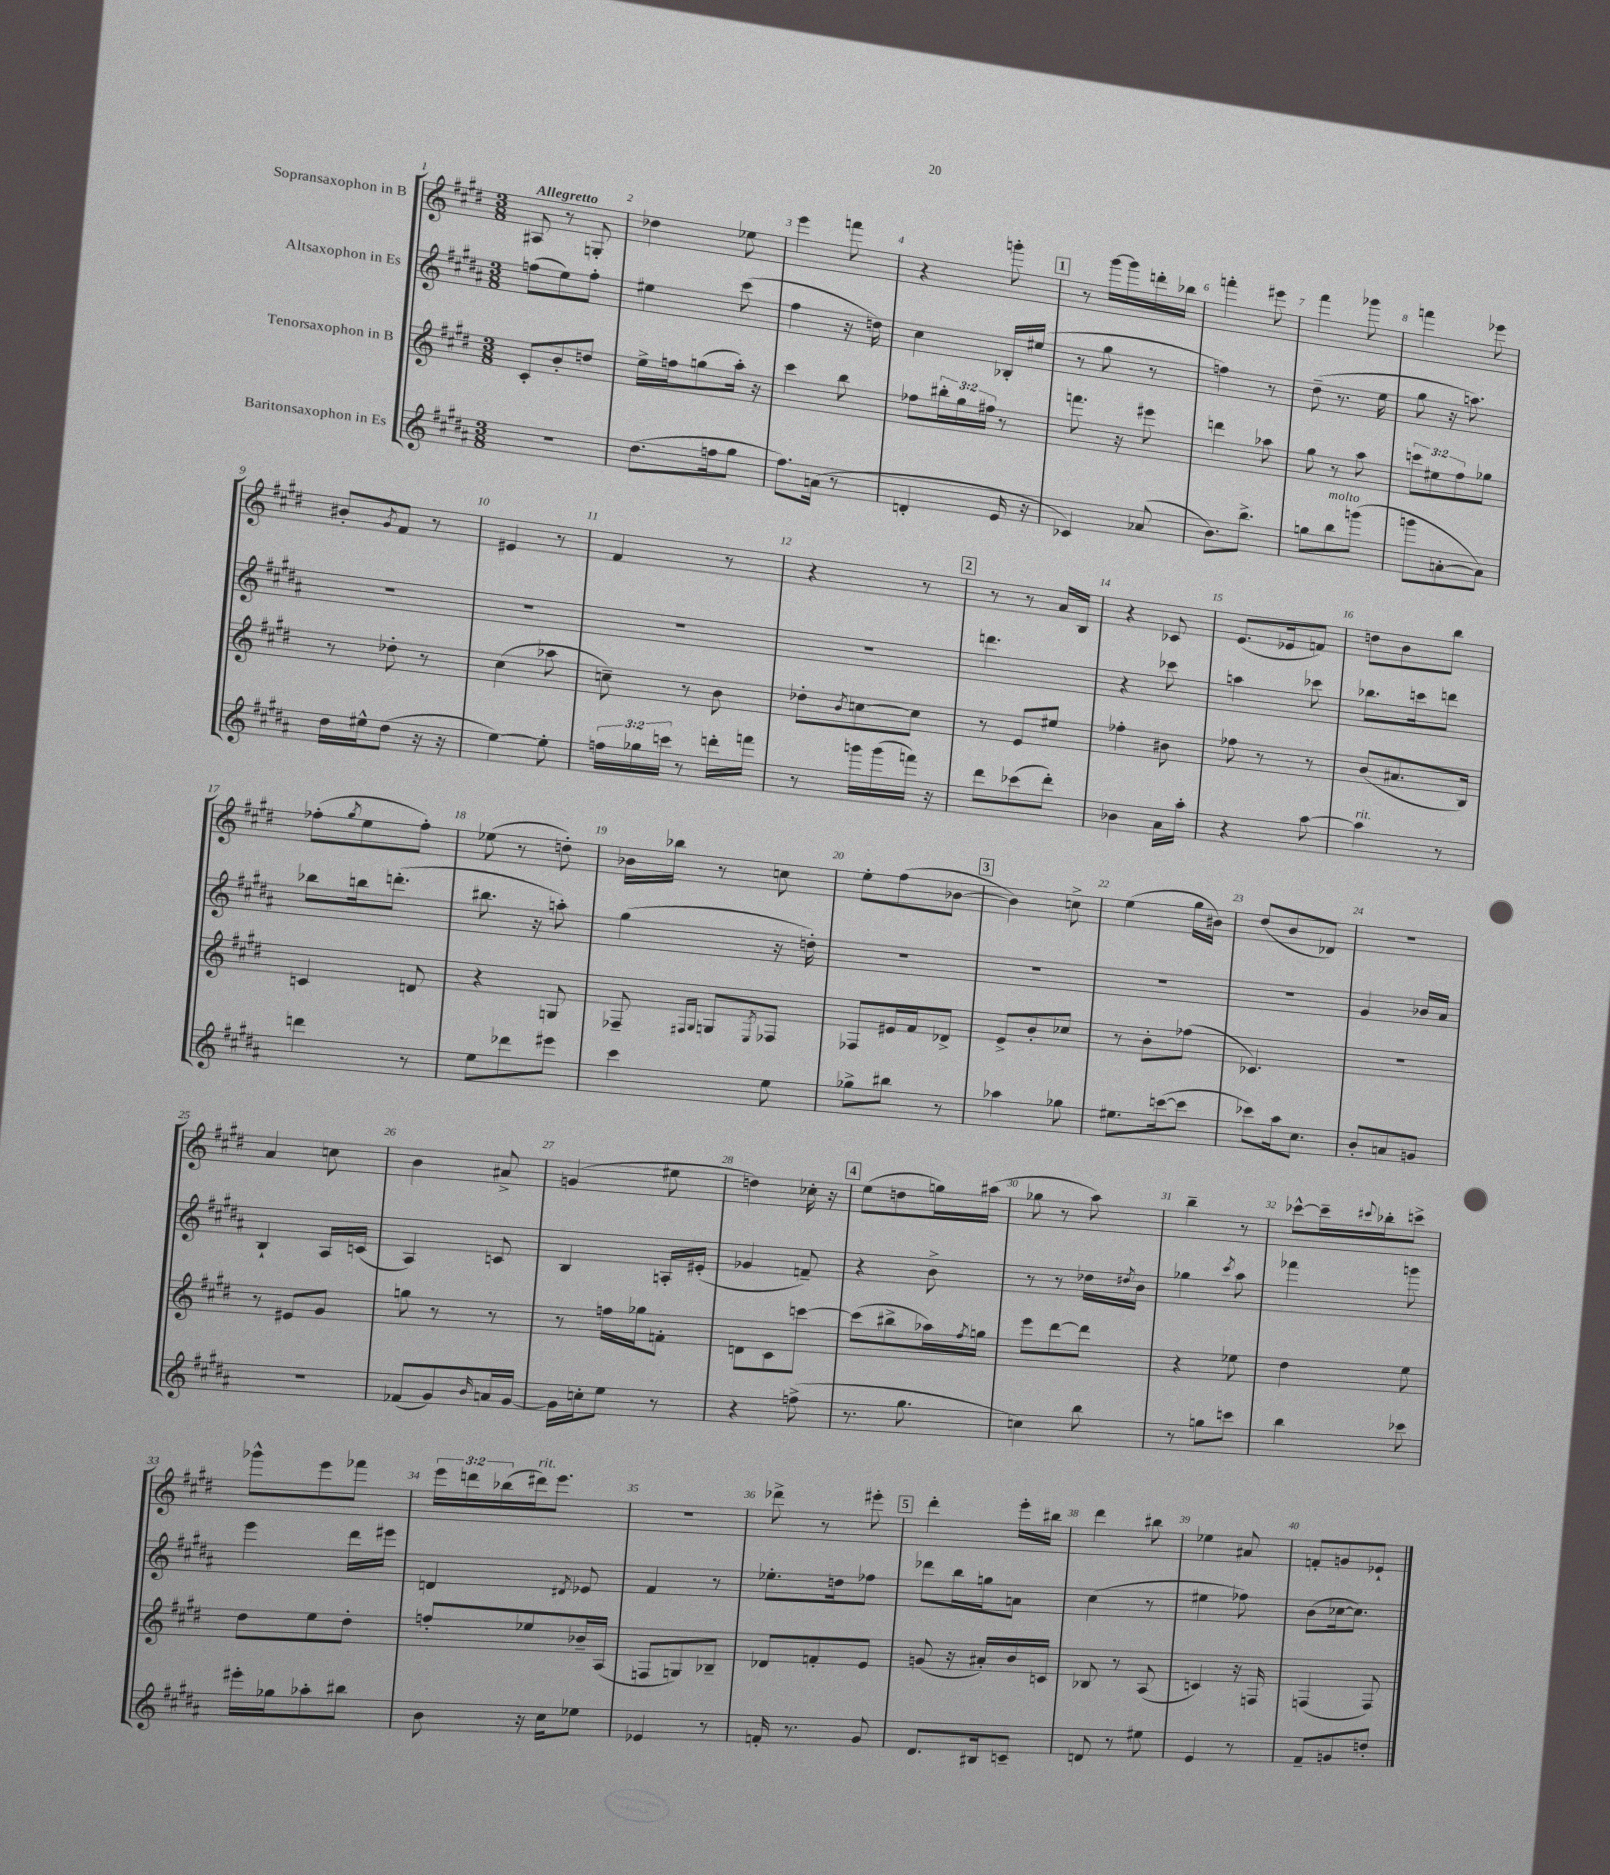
<<
\new StaffGroup <<
\new Staff = "s0" \with { instrumentName = "Sopransaxophon in B" } {
    \clef treble \key e \major \numericTimeSignature \time 3/8 \override Staff.TupletNumber.text = #tuplet-number::calc-fraction-text \tempo "Allegretto"
    ais8 r8 g8-. |
    des''4 ees''8 |
    e'''4 f'''8 |
    r4 g'''8-. |
    \mark \markup { \box "1" } r8 gis'''16~ gis'''16 d'''16-. bes''16 |
    f'''4-. eis'''8 |
    fis'''4 ges'''8 |
    f'''4 ees'''8 |
    bis'8-. \acciaccatura { gis'8 } fis'8 r8 |
    eis'4 r8 |
    fis'4 r8 |
    r4 r8 |
    \mark \markup { \box "2" } r8 r8 a'16 b16 |
    r4 ces'8 |
    e'8.( ees'16 f'8) |
    d''8 b'8 b''8 |
    fes''8-.( \acciaccatura { gis''8 } e''8 fes''8-.) |
    ees''8( r8 d''8-.) |
    bes'16 bes''16 r8 c''8 |
    e''8-. fis''8( bes'8~ |
    \mark \markup { \box "3" } bes'4) c''8-> |
    e''4( gis''16 bis'16) |
    dis''8( b'8 des'8) |
    R4. |
    a'4 c''8 |
    b'4 ais'8-> |
    g'4( eis''8 |
    d''4) ces''16-. r16 |
    \mark \markup { \box "4" } e''8( d''8 g''16) ais''16( |
    ges''8 r8 a''8) |
    b''4-- r8 |
    ces'''8~-^ ces'''16-- \appoggiatura { cis'''8 } bes''16-. c'''8-> |
    ges'''8-^ e'''8 fes'''8 |
    \tuplet 3/2 { e'''16 d'''16 bes''16( } dis'''16^\markup { \italic "rit." }) e'''8. |
    R4. |
    des'''8-> r8 eis'''8-. |
    \mark \markup { \box "5" } dis'''4-. e'''16-. bis''16 |
    dis'''4 bis''8 |
    ees''4 ais'8 |
    f'8-. g'8 ees'8-! \bar "|." |
}
\new Staff = "s1" \with { instrumentName = "Altsaxophon in Es" } {
    \clef treble \key b \major \numericTimeSignature \time 3/8
    f''8( e''8) f''8-. |
    eis''4 cis'''8( |
    fis''4 r16 d''16) |
    cis''4 bes16-. eis''16( |
    \mark \markup { \box "1" } r8 gis''8 r8 |
    f''4) r8 |
    dis''8--( r8. e''16 |
    gis''8 r16 a''8.) |
    R4. |
    R4. |
    R4. |
    R4. |
    \mark \markup { \box "2" } d'''4. |
    r4 ces'''8 |
    a''4 ces'''8 |
    bes''8. c'''16 d'''8 |
    bes''8 b''16 d'''8.-.( |
    bis''8. r16 a''8-.) |
    gis''4( r16 d''16-.) |
    R4. |
    \mark \markup { \box "3" } R4. |
    R4. |
    R4. |
    gis'4 bes'16 ais'16 |
    b4-! ais16 c'16( |
    ais4) c'8 |
    b4 a16-. eis'16-.( |
    ges'4 f'8--) |
    \mark \markup { \box "4" } r4 b'8-> |
    r8 r8 des''16 \acciaccatura { dis''8 } b'16 |
    ges''4 \acciaccatura { cis'''8 } ais''8 |
    fes'''4 g'''8 |
    e'''4 dis'''16 eis'''16 |
    d'4 \acciaccatura { dis'8 } ees'8 |
    fis'4 r8 |
    ees''8.-. d''16 fes''8 |
    \mark \markup { \box "5" } des'''8 b''16 g''16 a'8 |
    cis''4( r8 |
    eis''4 fes''8) |
    b'8( ces''16~ ces''8.) \bar "|." |
}
\new Staff = "s2" \with { instrumentName = "Tenorsaxophon in B" } {
    \clef treble \key e \major \numericTimeSignature \time 3/8 \override Staff.TupletNumber.text = #tuplet-number::calc-fraction-text
    cis'8-. b'8-. d''8 |
    e''16-> f''16 g''8( a''16-.) r16 |
    cis'''4 b''8 |
    fes''8 \tuplet 3/2 { bis''16-. gis''16 fis''16 } r8 |
    \mark \markup { \box "1" } f'''8. r16 eis'''8 |
    d'''4 aes''8 |
    gis''8 r8 a''8 |
    \tuplet 3/2 { c'''8 eis''8 fis''8 } ges''8 |
    r8 des''8-. r8 |
    cis''4( aes''8 |
    c''8--) r8 b'8 |
    des''8-. \acciaccatura { b'8 } c''8~ c''8 |
    \mark \markup { \box "2" } r8 e'8 eis''8 |
    fes''4-. bis'8 |
    fes''8 r8 r8 |
    b'8( ais'8. b16) |
    c'4 d'8 |
    r4 g8 |
    fes8-- \grace { fis16 gis16 } g8 \acciaccatura { e8 } fes8 |
    fes8 eis'16 fis'16 des'8-> |
    \mark \markup { \box "3" } e'8-> b'8-. ces''8 |
    r8 b'8-. fes''8( |
    ces'4.) |
    R4. |
    r8 eis'8 gis'8 |
    g''8 r8 r8 |
    r8 f''16 ges''16 f'8-. |
    d'8 cis'8 c'''8~ |
    \mark \markup { \box "4" } c'''8( bis''8-> aes''16) \acciaccatura { fis''8 } g''16 |
    e'''8 dis'''8~ dis'''8 |
    r4 ees''8 |
    dis''4 e''8 |
    dis''8 e''8 dis''8-. |
    f''8-. ees''8 bes'16-- a16( |
    f8 g8) bes8-- |
    des'8 f'8-. e'8 |
    \mark \markup { \box "5" } g'8( r16 ais'16-.) b'16 c'16 |
    bes8 r8 a8( |
    c'4) r16 f16 |
    f4( f8) \bar "|." |
}
\new Staff = "s3" \with { instrumentName = "Baritonsaxophon in Es" } {
    \clef treble \key b \major \numericTimeSignature \time 3/8 \override Staff.TupletNumber.text = #tuplet-number::calc-fraction-text
    R4. |
    dis''8.( f''16 gis''8 |
    fis''8.) a'16( r8 |
    d'4-. e'16 r16 |
    \mark \markup { \box "1" } ces'4) aes'8( |
    b'8.) b''8.-> |
    g''8 b''8^\markup { \italic "molto" } g'''8( |
    g'''8 a'8~-. a'8) |
    dis''16 eis''16-^ dis''8( r16 r16 |
    e''4~) e''8-. |
    \tuplet 3/2 { f''16 ges''16 c'''16 } r8 d'''16-. f'''16 |
    r8 g'''16 g'''16( f'''16) r16 |
    \mark \markup { \box "2" } dis'''8 ces'''8( dis'''8-.) |
    bes'4 ais'16 ais''16-. |
    r4 ais''8~ |
    ais''4^\markup { \italic "rit." } r8 |
    d'''4 r8 |
    e''8 des'''8 eis'''8 |
    cis'''4 e''8 |
    ges''8-> bis''8 r8 |
    \mark \markup { \box "3" } aes''4 ges''8 |
    eis''8. c'''16~( c'''8 |
    ces'''8) ais''16 cis''8. |
    b'8-. a'8 g'8 |
    R4. |
    fes'8( gis'8) \grace { b'16 } a'16 gis'16~ |
    gis'16 c''16-. e''8 r8 |
    r4 f''8->( |
    \mark \markup { \box "4" } r8. gis''8. |
    c''4) b''8 |
    r8 g''8 c'''8 |
    b''4 ces'''8 |
    eis'''16-. ges''16 aes''8-. bis''8 |
    b'8 r16 cis''16 ees''8 |
    ees'4 r8 |
    f'16-. r8. gis'8 |
    \mark \markup { \box "5" } dis'8. bis16 c'8-- |
    d'8 r8 eis''8 |
    e'4 r8 |
    fis'8-- g'8 d''8-. \bar "|." |
}
>>
>>
\layout { \context { \Score \override BarNumber.break-visibility = ##(#f #t #t) barNumberVisibility = #all-bar-numbers-visible } }
